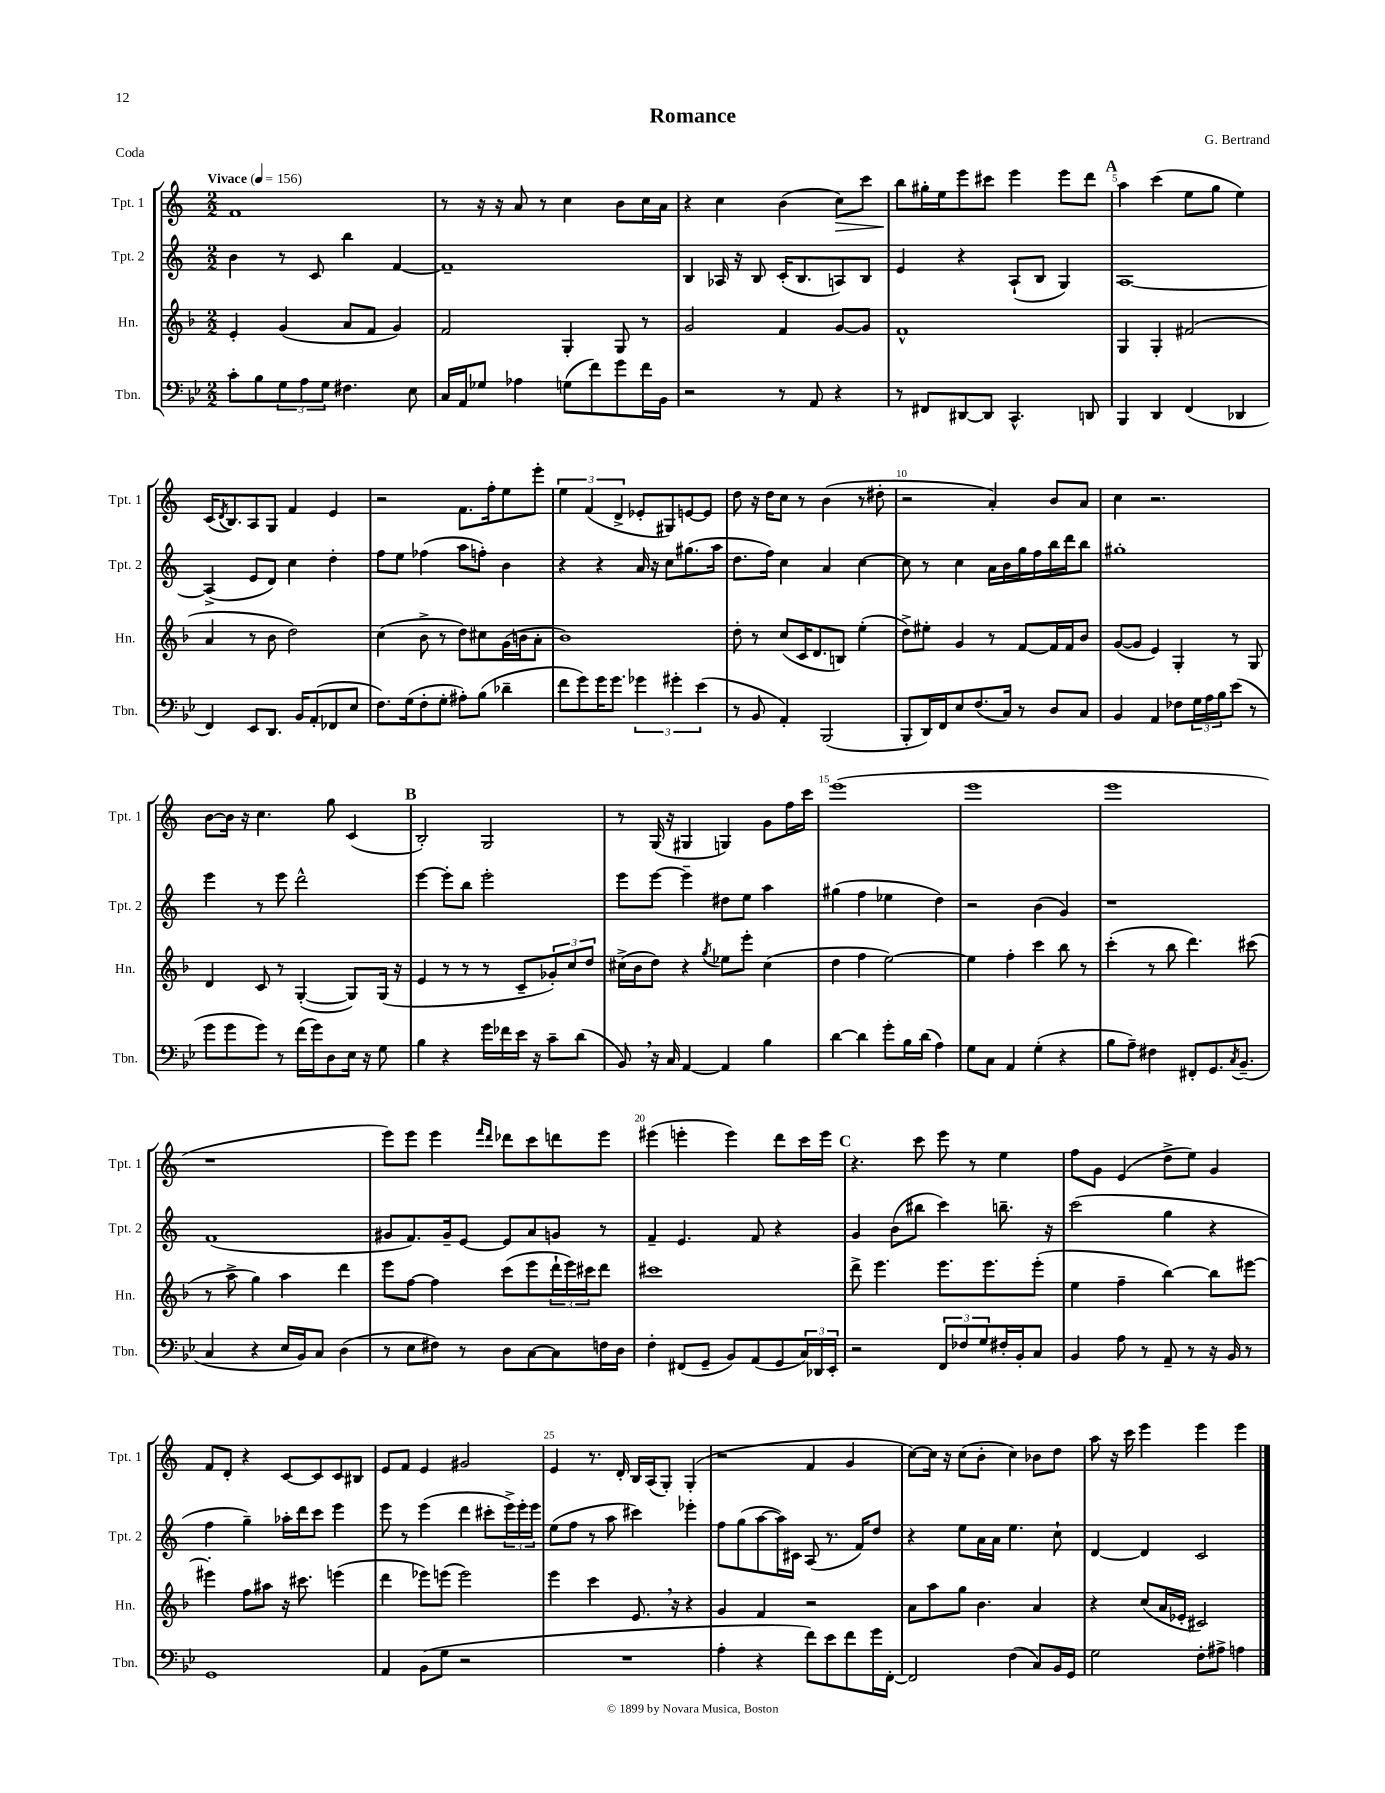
\header { title = "Romance" composer = "G. Bertrand" piece = "Coda" }
<<
\new StaffGroup <<
\new Staff = "s0" \with { instrumentName = "Tpt. 1" shortInstrumentName = "Tpt. 1" } {
    \clef treble \key c \major \numericTimeSignature \time 2/2 \tempo "Vivace" 4 = 156
    f'1 |
    r8 r16 r16 a'8 r8 c''4 b'8 c''16 a'16 |
    r4 c''4 b'4( c''8\>) c'''8 |
    b''8\! gis''16-. e''16 e'''8 cis'''8 e'''4 e'''8 d'''8 |
    \mark \markup { \bold "A" } a''4 c'''4( e''8 g''8 e''4) |
    c'16( \acciaccatura { d'8 } b8.) a8 g8 f'4 e'4 |
    r2 f'8. f''16-. e''8 e'''8-. |
    \tuplet 3/2 { e''4 f'4( d'4-> } ees'8-. gis8) e'8~ e'8 |
    d''8 r16 d''16 c''8 r8 b'4( r8 dis''8-. |
    r2 a'4-.) b'8 a'8 |
    c''4 r2. |
    b'8~ b'16 r16 c''4. g''8 c'4( |
    \mark \markup { \bold "B" } b2-.) g2 |
    r8 g16( r16 gis4 g4) g'8 f''16 c'''16 |
    e'''1( |
    e'''1 |
    e'''1 |
    r1 |
    e'''8) e'''8 e'''4 \grace { f'''16 d'''16 } des'''8 c'''8 d'''8 e'''8 |
    eis'''4( e'''4-. e'''4) d'''8 c'''16 e'''16 |
    \mark \markup { \bold "C" } r4. c'''8 e'''8 r8 e''4 |
    f''8 g'8 e'4( d''8-> e''8) g'4 |
    f'8 d'8-. r4 c'8~ c'8 c'8 bis8 |
    e'8 f'8 e'4 gis'2 |
    e'4 r8. d'16-. b16 a16( g8-.) g4-.( |
    r2 f'4 g'4 |
    c''8~) c''16 r16 c''8( b'8-. c''4) bes'8 d''8 |
    a''8 r16 c'''16 e'''4 e'''4 e'''4 \bar "|." |
}
\new Staff = "s1" \with { instrumentName = "Tpt. 2" shortInstrumentName = "Tpt. 2" } {
    \clef treble \key c \major \numericTimeSignature \time 2/2
    b'4 r8 c'8 b''4 f'4~ |
    f'1-- |
    b4 aes16 r16 b8 c'16-.( b8. a8) b8 |
    e'4 r4 a8-!( b8 g4) |
    \mark \markup { \bold "A" } a1~ |
    a4->( e'8 d'8) c''4 d''4-. |
    f''8 e''8 fes''4( a''8 f''8-.) b'4 |
    r4 r4 a'16 r16 c''8 gis''8.( a''16 |
    d''8. f''16) c''4 a'4 c''4~ |
    c''8 r8 c''4 a'16 b'16 g''16 f''16 b''16 d'''16 b''8 |
    gis''1-. |
    e'''4 r8 e'''8 d'''2-^ |
    \mark \markup { \bold "B" } e'''4~ e'''8-. b''8 e'''2-. |
    e'''8 e'''8~ e'''4-- dis''8 e''8 a''4 |
    gis''4( f''4 ees''4 d''4) |
    r2 b'4( g'4) |
    r1 |
    f'1( |
    gis'8 f'8.) gis'16-- e'8~ e'8 a'8 g'8 r8 |
    f'4-- e'4. f'8 r4 |
    \mark \markup { \bold "C" } g'4 b'8( bis''8 c'''4) b''8.-- r16 |
    c'''2( g''4 r4 |
    f''4 g''4--) aes''16-. d'''16 c'''8 e'''4 |
    e'''8 r8 e'''4( d'''4 cis'''8-. \tuplet 3/2 { e'''16->) e'''16-. e'''16 } |
    e''8( f''8 r8 a''8 cis'''4) ees'''4-. |
    f''8 g''8( a''8~ a''16) cis'16 a8( r8. f'16) d''8 |
    r4 e''8 a'16 a'16 e''4. c''8-! |
    d'4~ d'4 c'2 \bar "|." |
}
\new Staff = "s2" \with { instrumentName = "Hn." shortInstrumentName = "Hn." } {
    \clef treble \key f \major \numericTimeSignature \time 2/2
    e'4-. g'4( a'8 f'8 g'4) |
    f'2 g4-. g8 r8 |
    g'2 f'4 g'8~ g'8 |
    f'1-^ |
    \mark \markup { \bold "A" } g4 g4-. fis'2( |
    a'4 r8 bes'8 d''2) |
    c''4( bes'8-> r8 d''8) cis''8 g'16( b'16 a'8-. |
    bes'1) |
    d''8-. r8 c''8( c'16 d'8. b8) e''4-.( |
    d''8->) eis''8-. g'4 r8 f'8~ f'16 f'16 bes'8 |
    g'8~( g'8 e'4) g4-. r8 g8 |
    d'4 c'8 r8 g4~-.( g8) g16( r16 |
    \mark \markup { \bold "B" } e'4 r8 r8 r8 c'8-- \tuplet 3/2 { ges'8-.) c''8 d''8 } |
    cis''16->( bes'16 d''8) r4 \acciaccatura { g''8 } ees''8 e'''8-. cis''4( |
    d''4 f''4 e''2~) |
    e''4 f''4-. c'''4 bes''8 r8 |
    c'''4-.( r8 bes''8 d'''4.) cis'''8( |
    r8 a''8-> g''4) a''4 d'''4 |
    e'''8 f''8~ f''4 c'''8( e'''8 \tuplet 3/2 { d'''16-! e'''16) cis'''16 } d'''8 |
    cis'''1 |
    \mark \markup { \bold "C" } d'''8-> e'''4. e'''8. e'''8. e'''8-.( |
    e''4 f''4-- bes''4~) bes''8 eis'''8~ |
    eis'''4-. f''8 ais''8 r16 cis'''8. e'''4( |
    d'''4 ees'''8) e'''8( e'''2) |
    e'''4 c'''4 e'8. \breathe r16 r4 |
    g'4 f'4 r2 |
    a'8 a''8 g''8 bes'4. a'4 |
    r4 c''8( a'16 ees'16-. cis'2) \bar "|." |
}
\new Staff = "s3" \with { instrumentName = "Tbn." shortInstrumentName = "Tbn." } {
    \clef bass \key bes \major \numericTimeSignature \time 2/2
    c'8-. bes8 \tuplet 3/2 { g8 a8 g8 } fis4. ees8 |
    c16 a,16 ges8 aes4 g8( f'8) g'8 f'16 bes,16 |
    r2 r8 a,8 r4 |
    r8 fis,8 dis,8~ dis,8 c,4.-^ d,8 |
    \mark \markup { \bold "A" } bes,,4 d,4 f,4( des,4 |
    f,4) ees,8 d,8. bes,16 a,8-.( fes,8 ees8 |
    f8.) g16( f8-. g8-. ais8-.) bes8( des'4-- |
    f'8 g'8) g'16 g'8. \tuplet 3/2 { ges'4 gis'4-. ees'4( } |
    r8 bes,8 a,4-.) bes,,2( |
    bes,,8-. d,16) f,16 ees8 f8.( c16) r8 d8 c8 |
    bes,4 a,4 fes8 \tuplet 3/2 { g16 a16 bes16 } ees'8( r8 |
    g'8 g'8 g'8) r8 f'16( g'16) d8 ees16 r16 g8 |
    \mark \markup { \bold "B" } bes4 r4 g'16 fes'16 ees'16 r16 c'8-- d'8( |
    bes,8) \breathe r16 c16 a,4~ a,4 bes4 |
    d'4~ d'4 g'8-. bes16 d'16( a4) |
    g8 c8 a,4 g4-.( r4 |
    bes8 a8--) fis4 fis,8-. g,8. \acciaccatura { c8 } bes,8.--( |
    c4 r4 ees16 bes,16) c8 d4( |
    r8 ees8 fis8) r8 d8 c8~ c8 f16 d16 |
    f4-. fis,8( g,8-- bes,8) a,8( g,8 \tuplet 3/2 { c16) des,16 ees,16-. } |
    \mark \markup { \bold "C" } r2 \tuplet 3/2 { f,8 fes8 g8 } fis16-. bes,16-. c8 |
    bes,4 a8 r8 a,8-- r8 r16 bes,16 r8 |
    g,1 |
    a,4 bes,8( g8 r2 |
    R1 |
    a4-. r4 f'8) ees'8 f'8 g'16 f,16~-. |
    f,2 f4( c8) bes,16 g,16 |
    g2 f8-. ais8-> a4 \bar "|." |
}
>>
>>
\layout { \context { \Score \override BarNumber.break-visibility = ##(#f #t #t) barNumberVisibility = #(every-nth-bar-number-visible 5) } }
